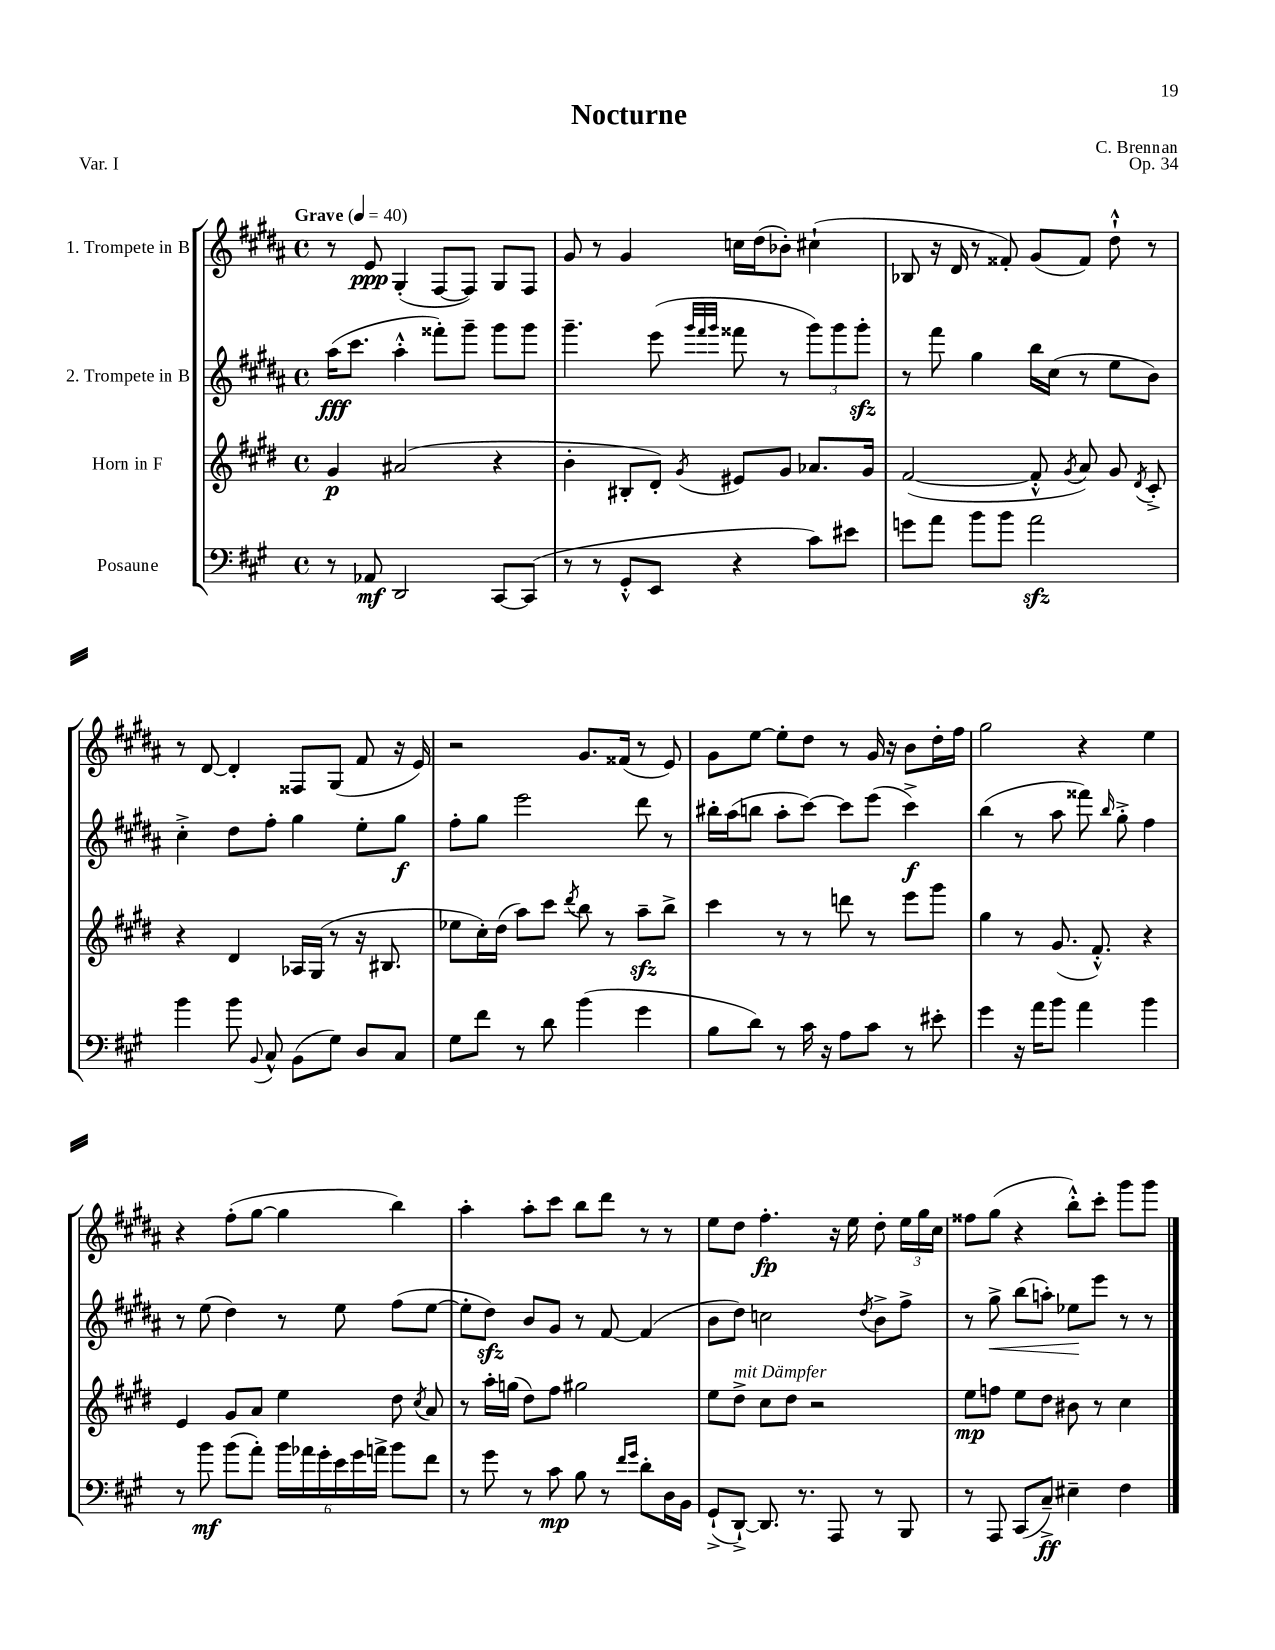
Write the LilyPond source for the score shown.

\header { title = "Nocturne" composer = "C. Brennan" opus = "Op. 34" piece = "Var. I" }
<<
\new StaffGroup <<
\new Staff = "s0" \with { instrumentName = "1. Trompete in B" } {
    \clef treble \key b \major \defaultTimeSignature \time 4/4 \tempo "Grave" 4 = 40
    \autoBeamOff r8 e'8\ppp gis4-.( fis8[~ fis8]) gis8[ fis8] |
    gis'8 r8 gis'4 c''16[ dis''16( bes'8]-.) cis''4-!( |
    bes8 r16 dis'16 r8 fisis'8-.) gis'8[( fisis'8]) dis''8-!-^ r8 |
    r8 dis'8~ dis'4-. fisis8[ gis8]( fis'8 r16 e'16) |
    r2 gis'8.[ fisis'16]( r8 e'8) |
    gis'8[ e''8]~ e''8[-. dis''8] r8 gis'16 r16 b'8[ dis''16-. fis''16] |
    gis''2 r4 e''4 |
    r4 fis''8[-.( gis''8]~ gis''4 b''4) |
    ais''4-. ais''8[-. cis'''8] b''8[ dis'''8] r8 r8 |
    e''8[ dis''8] fis''4.-.\fp r16 e''16 dis''8-. \tuplet 3/2 { e''16[ gis''16 cis''16] } |
    fisis''8[ gis''8]( r4 b''8[-.-^) cis'''8]-. gis'''8[ gis'''8] \bar "|." |
}
\new Staff = "s1" \with { instrumentName = "2. Trompete in B" } {
    \clef treble \key b \major \defaultTimeSignature \time 4/4
    \autoBeamOff ais''16[\fff( cis'''8.] ais''4-.-^ fisis'''8[-.) gis'''8]-- gis'''8[ gis'''8] |
    gis'''4.-- e'''8( \grace { gis'''32[ fis'''32 gis'''32] } fisis'''8 r8 \tuplet 3/2 { gis'''8[) gis'''8 gis'''8]-.\sfz } |
    r8 fis'''8 gis''4 b''16[ cis''16]( r8 e''8[ b'8]) |
    cis''4-.-> dis''8[ fis''8]-. gis''4 e''8[-. gis''8]\f |
    fis''8[-. gis''8] e'''2 dis'''8 r8 |
    bis''16[-. ais''16( b''8] ais''8[-. cis'''8]~) cis'''8[ e'''8]( cis'''4->\f) |
    b''4( r8 ais''8 fisis'''8) \grace { b''16 } gis''8-.-> fis''4 |
    r8 e''8( dis''4) r8 e''8 fis''8[( e''8]~ |
    e''8[-. dis''8]\sfz) b'8[ gis'8] r8 fis'8~ fis'4( |
    b'8[ dis''8]) c''2 \acciaccatura { dis''8 } b'8[-> fis''8]-> |
    r8 gis''8->\< b''8[( a''8]-.) ees''8[\! e'''8] r8 r8 \bar "|." |
}
\new Staff = "s2" \with { instrumentName = "Horn in F" } {
    \clef treble \key e \major \defaultTimeSignature \time 4/4
    \autoBeamOff gis'4\p ais'2( r4 |
    b'4-. bis8[-. dis'8]-.) \acciaccatura { gis'8 } eis'8[ gis'8] aes'8.[ gis'16] |
    fis'2~( fis'8-.-^ \acciaccatura { gis'8 } a'8) gis'8 \acciaccatura { dis'8 } cis'8-.-> |
    r4 dis'4 aes16[ gis16]( r8 r16 bis8. |
    ees''8[ cis''16-.) dis''16]( a''8[) cis'''8] \acciaccatura { dis'''8 } b''8 r8 a''8[--\sfz b''8]-> |
    cis'''4 r8 r8 d'''8 r8 e'''8[ gis'''8] |
    gis''4 r8 gis'8.( fis'8.-.-^) r4 |
    e'4 gis'8[ a'8] e''4 dis''8 \acciaccatura { cis''8 } a'8 |
    r8 a''16[-. g''16]( dis''8[) fis''8] gis''2 |
    e''8[ dis''8]->^\markup { \italic "mit Dämpfer" } cis''8[ dis''8] r2 |
    e''8[\mp f''8] e''8[ dis''8] bis'8 r8 cis''4 \bar "|." |
}
\new Staff = "s3" \with { instrumentName = "Posaune" } {
    \clef bass \key a \major \defaultTimeSignature \time 4/4
    \autoBeamOff r8 aes,8\mf d,2 cis,8[~ cis,8]( |
    r8 r8 gis,8[-.-^ e,8] r4 cis'8[) eis'8] |
    g'8[ a'8] b'8[ b'8] a'2\sfz |
    b'4 b'8 \appoggiatura { b,8 } cis8-^ b,8[( gis8]) d8[ cis8] |
    gis8[ fis'8] r8 d'8 b'4( gis'4 |
    b8[ d'8]) r8 cis'16 r16 a8[ cis'8] r8 eis'8-. |
    gis'4 r16 a'16[ b'8] a'4 b'4 |
    r8 b'8\mf b'8[( a'8]-.) \tuplet 6/4 { b'16[ aes'16 gis'16-. e'16 gis'16 a'16]-> } b'8[ fis'8] |
    r8 gis'8 r8 cis'8\mp b8 r8 \grace { fis'16[ gis'16] } d'8[-. d16 b,16] |
    gis,8[-!->( d,8]~-!->) d,8. r8. a,,8 r8 b,,8 |
    r8 a,,8 cis,8[( cis8]--->\ff) eis4-- fis4 \bar "|." |
}
>>
>>
\layout { \context { \Score \remove "Bar_number_engraver" } }
